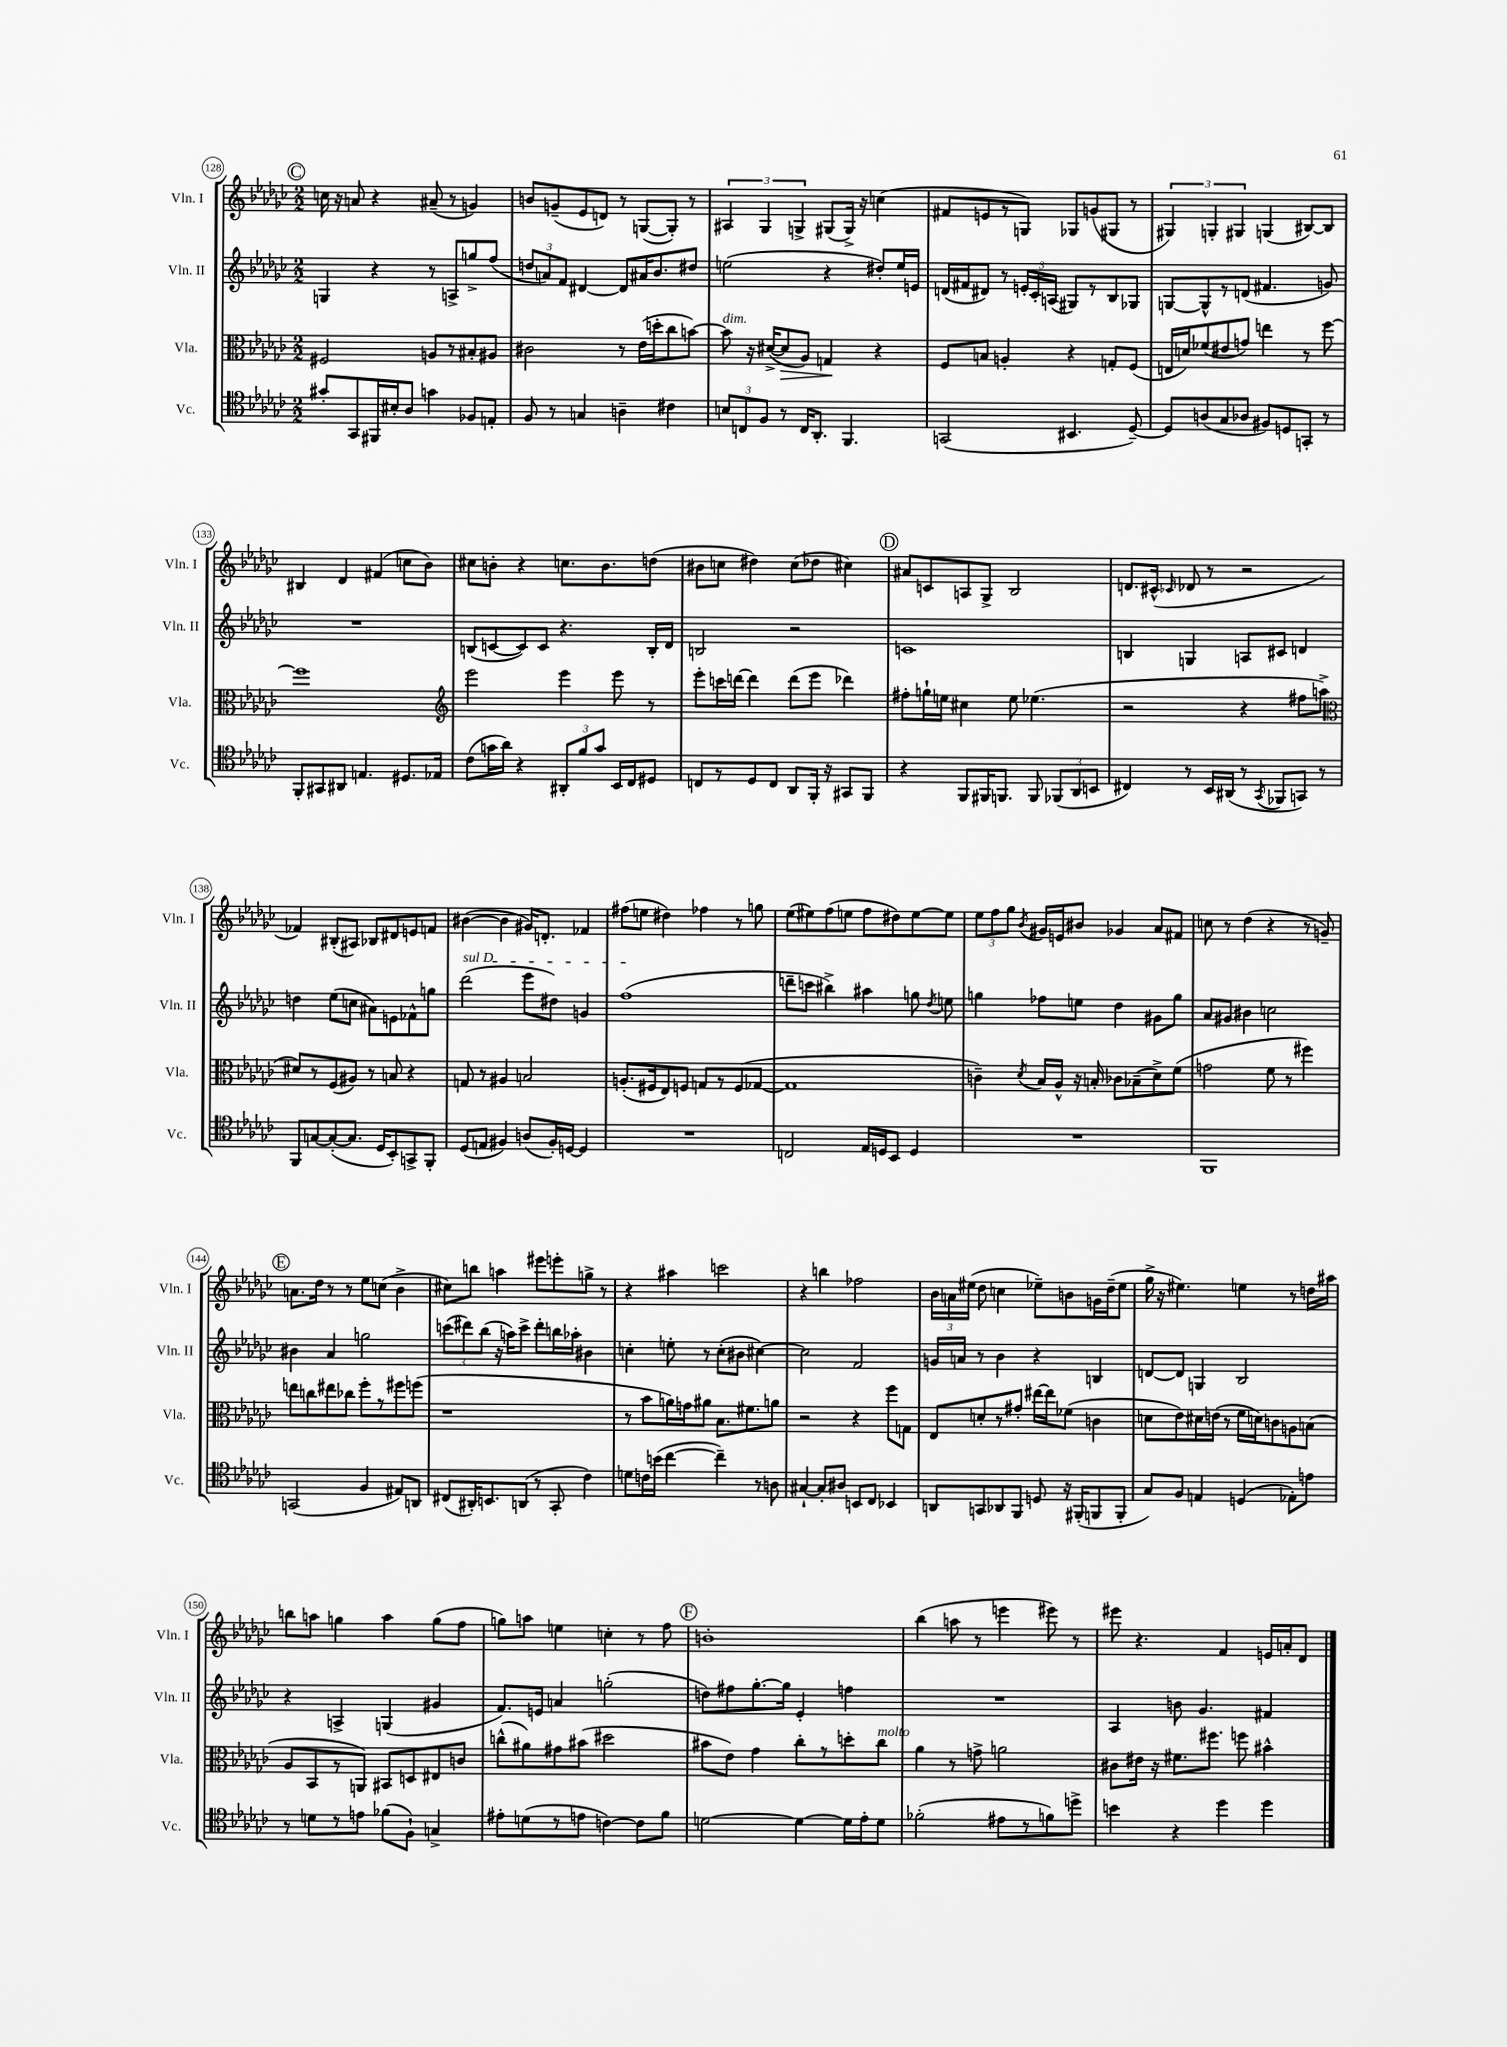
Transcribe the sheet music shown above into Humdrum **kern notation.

**kern	**kern	**kern	**kern
*staff4	*staff3	*staff2	*staff1
*clefC4	*clefC3	*clefG2	*clefG2
*k[b-e-a-d-g-c-]	*k[b-e-a-d-g-c-]	*k[b-e-a-d-g-c-]	*k[b-e-a-d-g-c-]
*M2/2	*M2/2	*M2/2	*M2/2
8g#'/L	2F#/	4G/	16cc\
.	.	.	16r
8GG-/	.	.	8a/
16FF#/L	.	4r	4r
16B#'/J	.	.	.
8A-/J	.	.	.
4g\	8A/L	8r	(8a#~/
.	8r	8A^/L	8r
8F-/L	8B#'/	8gg^/	4g/)
8E'/J	8A#/J	(8ff/J	.
=	=	=	=
8F/	2c#\	12dd/L	8b/L
.	.	12a/)	.
8r	.	.	(8g~/
.	.	12f/J	.
4G/	.	[4d#/	8e-/
.	.	.	8d/J)
4A~\	8r	8d#/]L	8r
.	(16e-\LL	16a#/K	([8G/L
.	16dd'\J	8.b-/	.
4c#\	8cc-\	.	8G'/]J)
.	[8b\J)	8dd#/J	8r
=	=	=	=
12B/L	8b\]	(2ee\	6A#/
12C/	.	.	.
.	16r	.	.
12F/J	.	.	6G-/
.	([16d#^/LK	.	.
8r	8d#/]	.	.
.	.	.	6G^/
16C/LK	8A-/J)	.	.
8.AA-'/J	.	.	.
.	4G/	4r	(8G#/L
4.FF/	.	.	16G#^/Jk)
.	.	.	16r
.	4r	8dd#'/L)	(4cc\
.	.	16ee/L	.
.	.	16e/JJ	.
=	=	=	=
(2GG/	8F/L	(16d/LL	8f#/L
.	.	16f#/J	.
.	8B/J	8d#/J)	8e/
.	4A'/	8r	8r
.	.	24e'/LL	8G/J)
.	.	24c-'/	.
.	.	(24A/JJ	.
4.BB#/	4r	8G#/L)	8G-/L
.	.	8r	(8g/
.	8G'/L	8B-/	8G#/J
[8D-~/)	(8F/J	8G-/J	8r
=	=	=	=
8D-/]L	16E/LL	[8G/L	6G#/)
.	16d/J)	.	.
(8A/	(8f-/	8G^^/]	.
.	.	.	6G'/
8G-/	8e#/	8r	.
.	.	.	6G#/
8A-/J	8g/J)	(8d/J	.
8F#/L)	4ee\	4.f#/	(4G/
8D/	.	.	.
8GG'/J	8r	.	[8B#/L)
8r	[8ff\	8g/)	8B#/]J
=	=	=	=
8FF'/L	1ff]	1r	4B#/
8GG#/	.	.	.
8AA#/J	.	.	4d-/
4.E/	.	.	.
.	.	.	(4f#/
8.D#/L	.	.	8cc\L
.	.	.	8b-\J)
16E-/Jk	.	.	.
=	=	=	=
*	*clefG2	*	*
(8c-\L	2eee-\	(8B/L	8cc#\L
16g\L	.	[8c/	8b'\J
16a-\JJ)	.	.	.
4r	.	8c/])	4r
.	.	8c/J	.
12AA#'/L	4eee-\	4.r	8.cc\L
12f/	.	.	.
12g/J	.	.	.
.	.	.	8.b\
16BB-/LL	8eee-\	.	.
16C-/J	.	.	.
8D#/J	8r	16B'/LL	(8dd\J
.	.	16d-/JJ	.
=	=	=	=
8C/L	8eee-'\L	2B/	8b#\L
8r	16ccc\L	.	8cc\J
.	[16ddd\JJ	.	.
8D-/	4ddd\]	.	4dd#\)
8C/J	.	.	.
8AA-/L	(8ddd\L	2r	(8cc\L
16FF'/Jk	8eee-\J	.	8dd-\J
16r	.	.	.
8GG#/L	4ddd-\)	.	4cc#\)
8FF/J	.	.	.
=	=	=	=
4r	8ff#'\L	1c	8a#/L
.	16gg`\L	.	8c/
.	16ee\JJ	.	.
8FF/L	4cc#\	.	8A/
16FF#/K	.	.	8G-^/J
8.FF/J	.	.	.
.	8ee\	.	2B-/
8FF/	(4.ee-\	.	.
(12FF-/L	.	.	.
12AA-/	.	.	.
12BB/J	.	.	.
=	=	=	=
4C#/)	2r	4B/	8.d/L
.	.	.	(16c#^^/Jk
.	.	.	16qqc-/
8r	.	4G/	8d-/
16BB-/LL	.	.	8r
(16AA#/JJ	.	.	.
8r	4r	8A/L	2r
8qGG-/	.	.	.
8FF-/L	.	8c#/J	.
8GG/J)	8ff#\L	4d/	.
8r	8aa^\J	.	.
=	=	=	=
*	*clefC3	*	*
8FF/L	8d#/L)	4dd\	4f-/)
[8G/	8r	.	.
(8G'/_	(8F/	(8ee-\L	(8B#'/L
8.G/]J	8A#/J)	8cc\J	8A#/J)
.	8r	8a#\L)	8B-/L
16D-/LK	.	.	.
8BB-'/)	8B/	8e\	8d#/
8GG^/	4r	8f-^^\	8e/
8FF'/J	.	8gg\J	8f/J
=	=	=	=
(8D-/L	8G/	(2ddd-\	([4b#\
8E/J	8r	.	.
4F#/)	4A#/	.	4b#\]
(8A/L	2B/	8eee-\L	16g#/LK)
.	.	.	8.d'/J
16F#'/L)	.	8dd#\J)	.
[16D/JJ	.	.	.
4D/]	.	4g/	4f-/
=	=	=	=
1r	(8.A'/L	(1ff	(8ff#\L
.	.	.	8ee\J
.	16F#/k	.	.
.	8E-/)	.	4dd#\)
.	8F/J	.	.
.	8G/L	.	4ff-\
.	8r	.	.
.	(8F/	.	8r
.	[8G-/J	.	8gg\
=	=	=	=
2C/	1G-]	8ddd~\L	(8ee-\L
.	.	8ccc\J	8ee#\)
.	.	4bb#^\)	(8ff\
.	.	.	8ee\J
16E-/LL	.	4aa#\	8ff\L
16D/J	.	.	.
8BB-/J	.	.	8dd#\)
4D/	.	8gg\	[8ee\
.	.	8qdd-/	.
.	.	8ee\	8ee\]J
=	=	=	=
1r	4c~\)	4gg\	12ee-\L
.	.	.	12ff\
.	.	.	12gg-\J
.	8qd-/	.	8qb-/
.	16B-/LL	8ff-\L	16g#/LL
.	16A-^^/JJ	.	16e/J
.	16r	8ee\J	8b#/J
.	16B'/	.	.
.	8c-\L	4dd-\	4g-/
.	(8B-~\	.	.
.	8d-^\)	8g#\L	8a-/L
.	(8f\J	8gg\J	8f#/J
=	=	=	=
1FF	2g\	8a-/L	8cc\
.	.	8g#/J	8r
.	.	4b#\	(4dd-\
.	8f\	2cc\	4r
.	8r	.	.
.	4ff#\)	.	8r
.	.	.	8g~/)
=	=	=	=
(2GG/	8ee\L	4b#\	8.a\L
.	8cc\	.	.
.	.	.	16dd-\Jk
.	8ee#\	4a-/	8r
.	8cc-\J	.	8r
4F/	8ff'\L	2gg\	8ee-\L
.	8r	.	(8cc\J
8E#/L)	8ff#\	.	4b-^\
8AA/J	(8ff\J	.	.
=	=	=	=
(8C#/L	1r	(12ccc\L	8cc#\L)
.	.	12ddd#\)	.
16AA#'/K)	.	.	8bb\J
.	.	(12bb-\J	.
8.BB/	.	.	.
.	.	16r	4aa\
.	.	16aa\LK)	.
(8AA/J	.	8ccc^\J	.
8r	.	8ddd#'\L	8eee#\L
8GG-'/	.	16bb\L	8eee'\
.	.	16aa-'\JJ	.
4c-\)	.	4b#\	8gg^\J
.	.	.	8r
=	=	=	=
8d\L	8r	4cc'\	4r
16c\L	8b-\L	.	.
(16b\JJ	.	.	.
[4cc-\	16a\L)	8ee'\	4aa#\
.	16g\J	.	.
.	8a#\J	8r	.
4cc-~\])	8.B-\L	(8cc'\L	2ccc\
.	.	8b#\J	.
.	8.f#\	.	.
8r	.	[4cc#\)	.
8A\	8a\J	.	.
=	=	=	=
[4G#`/	2r	2cc#\]	4r
8G#'/]L	.	.	4bb\
8A#/J	.	.	.
8BB/L	4r	2f/	2ff-\
8C-/J	.	.	.
4BB-/	8ff\L	.	.
.	8G\J	.	.
=	=	=	=
8AA/L	8E-/L	16g/LL	24b-\LL
.	.	.	24a\
.	.	16a/JJ	.
.	.	.	(24ee#\JJ
8GG/	8d'/	8r	8dd-\
8AA-/	8r	4b-\	4cc\
8FF/J	8g#'/J	.	.
8D/	[16ee#\LL	4r	8ee-~\L)
.	16ee#\]J	.	.
16r	(8f-\J	.	8b\
(16FF#'/LK	.	.	.
8FF/	4c\	4B/	16g\L
.	.	.	(16dd-~\J
8FF'/J	.	.	8ee-\J
=	=	=	=
8G-/L)	8d\L	[8d/L	16gg-^\
.	.	.	16r
8F/J	8e-\)	8d/]J	4.ee#\)
4E/	16d#\L	4G/	.
.	(16e\JJ	.	.
.	8r	.	.
(4D/	16f\LL	2B-/	4ee\
.	16d\J)	.	.
.	8c\	.	.
8E-'\L)	8A\	.	8r
8e\J	(8B\J	.	16dd\LL
.	.	.	16aa#\JJ
=	=	=	=
8r	8A-/L	4r	8bb\L
8d\L	8BB-/	.	8aa\J
8r	8r	4A^/	4gg\
8e\J	8AA/J)	.	.
(8f-\L	8BB#/L	(4G/	4aa\
8F`\J)	8D/	.	.
4G^/	8E#/	4g#/	(8gg\L
.	8c/J	.	8ff\J
=	=	=	=
8e#'\L	(8cc^^\L	8.f/L)	8gg\L)
(8d\	8a#\)	.	8aa\J
.	.	16e/Jk	.
8r	8g#\	4a/	4ee\
8e\J	(8b#\J	.	.
[4c\)	2dd#\	(2gg'\	4cc'\
8c\]L	.	.	8r
8f\J	.	.	8ff\
=	=	=	=
[2d\	8b#\L	8dd\L)	1b'
.	8e-\J)	8ff#\	.
.	4g-\	[8.gg-'\	.
.	.	16gg-\]Jk	.
4d\_	8cc-'\L	4e-'/	.
.	8r	.	.
16d\]LL	8dd'\	4ff\	.
16e-'\J	.	.	.
8d\J	8cc-\J	.	.
=	=	=	=
(2f-'\	4a-\	1r	(4bb-\
.	8r	.	8aa\
.	8g^\	.	8r
8e#\L	2a\	.	4eee\
8r	.	.	.
8f\)	.	.	8eee#\)
8dd^\J	.	.	8r
=	=	=	=
4b\	8c#\L	4A-/	8eee#\
.	16e#\Jk	.	4.r
.	16r	.	.
4r	8.f#\L	8b\	.
.	.	4.g-/	.
.	8.ff#\J	.	.
4dd-\	.	.	4f/
.	8ff\	.	.
4dd-\	4b#^^\	4f#/	16e/LL
.	.	.	16a'/J
.	.	.	8d-/J
==	==	==	==
*-	*-	*-	*-
